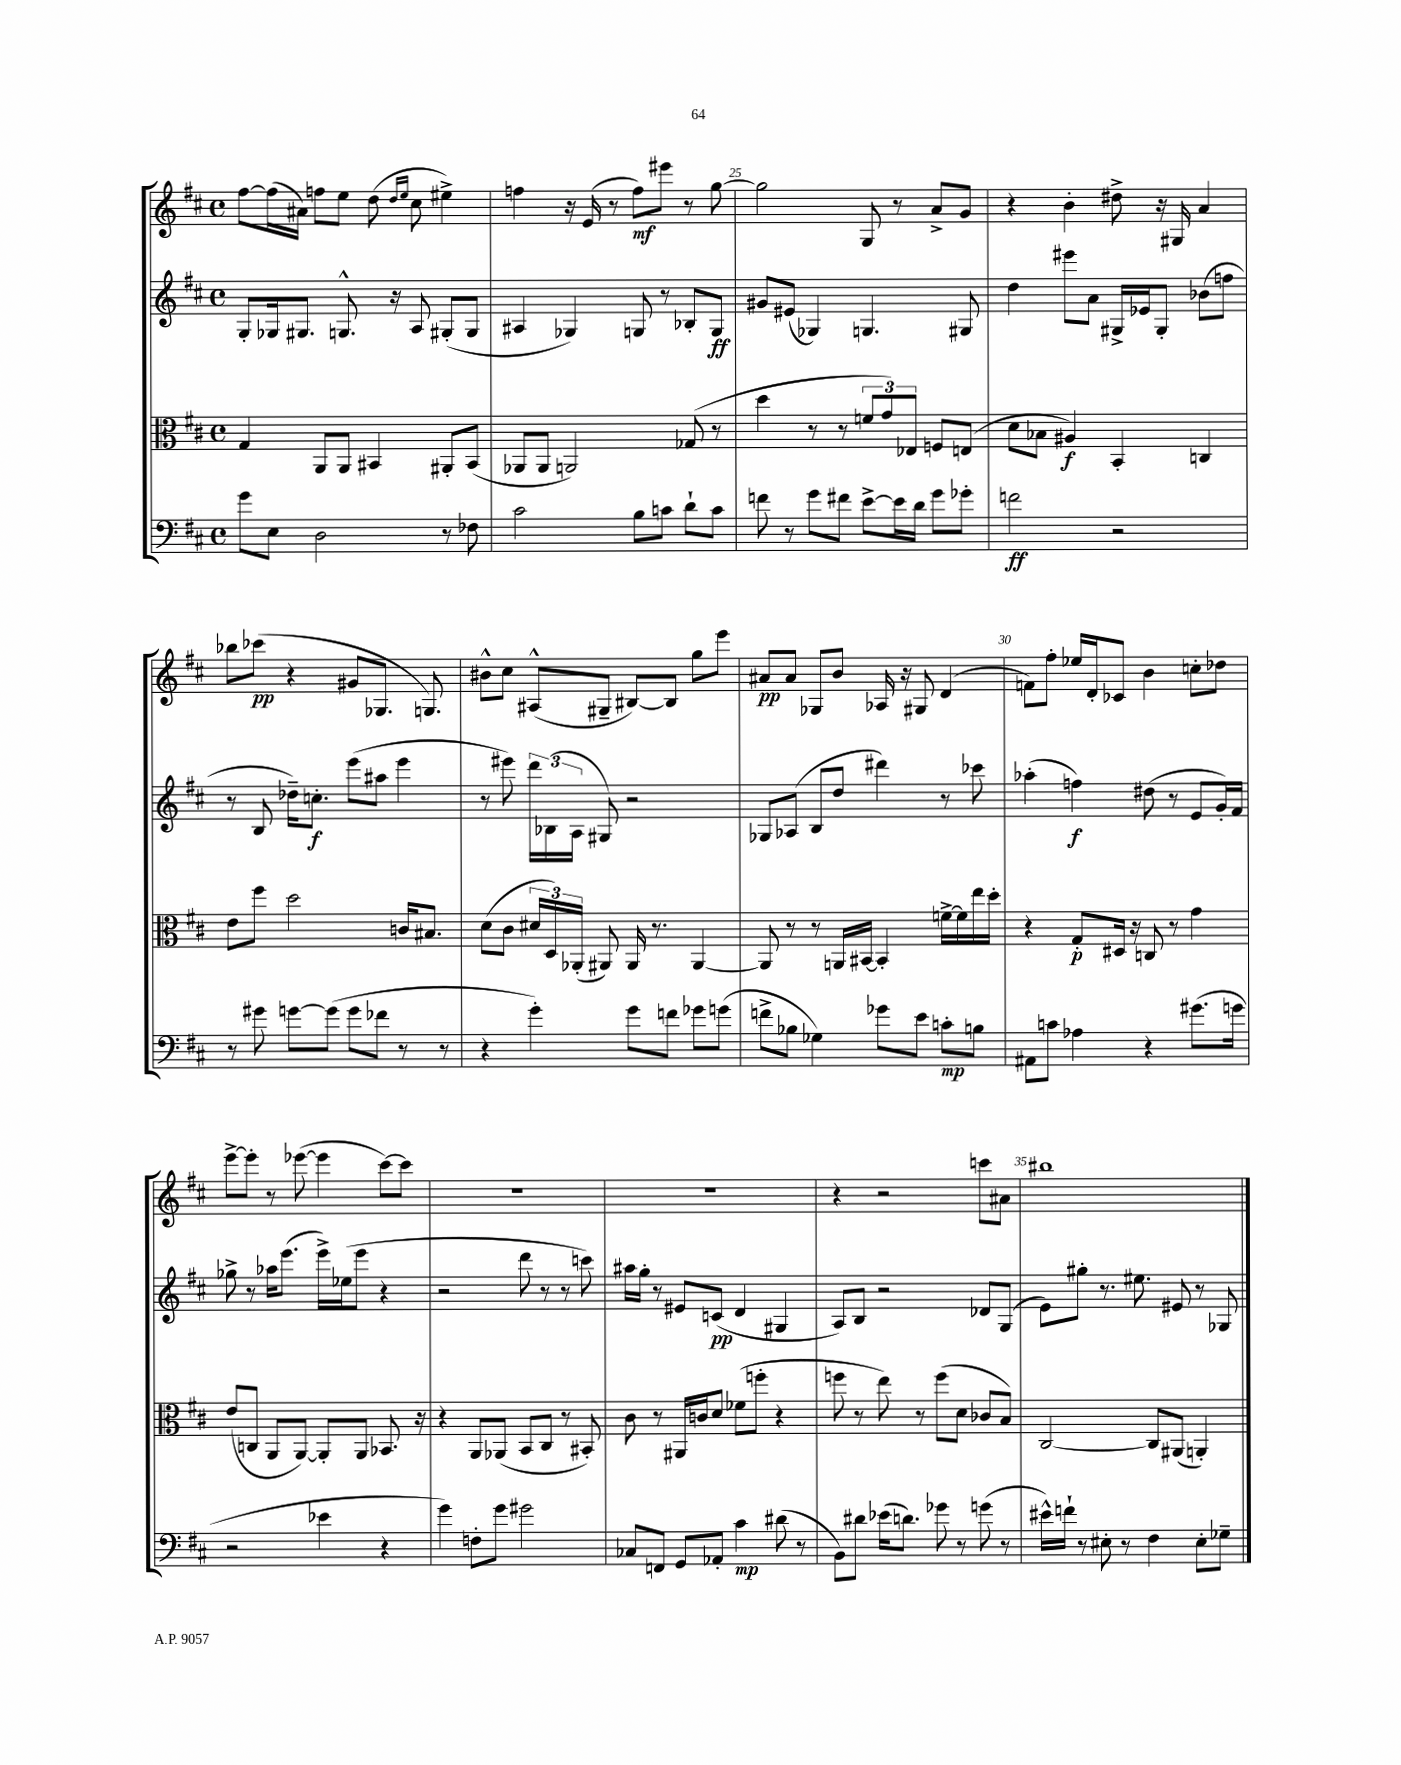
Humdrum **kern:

**kern	**kern	**kern	**kern
*staff4	*staff3	*staff2	*staff1
*clefF4	*clefC3	*clefG2	*clefG2
*k[f#c#]	*k[f#c#]	*k[f#c#]	*k[f#c#]
*M4/4	*M4/4	*M4/4	*M4/4
*met(c)	*met(c)	*met(c)	*met(c)
8g	4G	8G'	[8ff#
8E	.	16G-	(16ff#]
.	.	8.G#	16a#)
2D	8AA	.	8ff
.	8AA	8.G^^	8ee
.	4BB#	.	(8dd
.	.	16r	.
.	.	.	16qqdd
.	.	.	16qqee
.	.	8A	8cc#
8r	8AA#'	(8G#'	4ee#^)
8F-	(8BB#	8G#	.
=	=	=	=
2c#	8AA-	4A#	4ff
.	8AA-	.	.
.	2AA)	4G-)	16r
.	.	.	(16e
.	.	.	8r
8B	.	8G	8ff)
8c	.	8r	8eee#
8d`	(8G-	8B-'	8r
8c	8r	8G	[8gg
=	=	=	=
8f	4dd	8g#	2gg]
8r	.	(8e#	.
8g	8r	4G-)	.
8f#	8r	.	.
[8e^	12f	4.G	8G
.	12g)	.	.
16e]	.	.	8r
.	12E-	.	.
16d	.	.	.
8g	8F	.	8a^
8g-'	(8E	8G#	8g
=	=	=	=
2f	8d	4dd	4r
.	8B-	.	.
.	4A#)	8eee#	4b'
.	.	8a	.
2r	4BB'	16G#^	8dd#^
.	.	16e-	.
.	.	8G#'	16r
.	.	.	16G#
.	4C	(8b-	4a
.	.	8ff	.
=	=	=	=
8r	8e	8r	8bb-
8g#	8ff#	8B	(8ccc-
[8g	2dd	16dd-~)	4r
.	.	8.cc'	.
(8g]	.	.	.
8g	.	(8eee	8g#
8f-	.	8aa#	8.G-
8r	16c	4eee	.
.	8.B#	.	8.G)
8r	.	.	.
=	=	=	=
4r	(8d	8r	8b#^^
.	8c#	8eee#)	8cc#
4g')	24d#	24ddd	(8A#^^
.	24D)	(24B-	.
.	(24AA-'	24A	.
.	8AA#)	8G#)	8G#~
8g	16AA#	2r	[8B#)
.	8.r	.	.
8f	.	.	8B#]
8g-	[4AA#	.	8gg
(8g	.	.	8eee
=	=	=	=
8f^	8AA#]	8G-	8a#
8B-	8r	(8A-	8a#
4G-)	8r	8B	8G-
.	16AA	8dd	8b
.	[16BB#	.	.
8g-	4BB#']	4ddd#)	16A-
.	.	.	16r
8e	.	.	8G#
8c'	[16f^	8r	(4d
.	16f]	.	.
8B	16ee	8ccc-	.
.	16dd'	.	.
=	=	=	=
8AA#	4r	(4aa-'	8f)
8c	.	.	8ff#'
4A-	8G'	4ff)	16ee-
.	.	.	16d'
.	16D#	.	8c-
.	16r	.	.
4r	8C	(8dd#	4b
.	8r	8r	.
(8.g#	4g	8e	8cc'
.	.	16g')	8dd-
16g	.	16f#	.
=	=	=	=
2r	(8e	8gg-^	[8eee^
.	8C	8r	8eee']
.	8AA	16aa-	8r
.	.	(8.eee	.
.	[8AA)	.	([8eee-
4e-	8AA']	16eee^)	4eee-]
.	.	(16ee-	.
.	8AA	8eee	.
4r	8.BB-	4r	[8ccc#)
.	.	.	8ccc#]
.	16r	.	.
=	=	=	=
4g)	4r	2r	1r
8F'	8AA	.	.
8g	(8AA-	.	.
2g#	8BB	8ddd	.
.	8C#	8r	.
.	8r	8r	.
.	8BB#')	8ccc)	.
=	=	=	=
8C-	8c#	16aa#	1r
.	.	16gg'	.
8FF	8r	8r	.
8GG	16AA#	8e#	.
.	16c	.	.
8AA-'	8d	(8c	.
4c#	(8f-	4d	.
.	8ff'	.	.
(8d#	4r	4G#	.
8r	.	.	.
=	=	=	=
8BB)	8ff	8A)	4r
8d#	8r	8B	.
(16e-	8ee)	2r	2r
8.d)	.	.	.
.	8r	.	.
8g-	(8ff	.	.
8r	8d	.	.
(8g	8c-	8d-	8ccc
8r	8B)	(8G	8a#
=	=	=	=
16e#^^)	[2C#	8e)	1bb#
16f`	.	.	.
8r	.	8gg#'	.
8E#'	.	8.r	.
8r	.	.	.
.	.	8.ee#	.
4F#	8C#]	.	.
.	(8AA#	8e#	.
8E#'	4AA')	8r	.
8G-~	.	8G-	.
==	==	==	==
*-	*-	*-	*-
